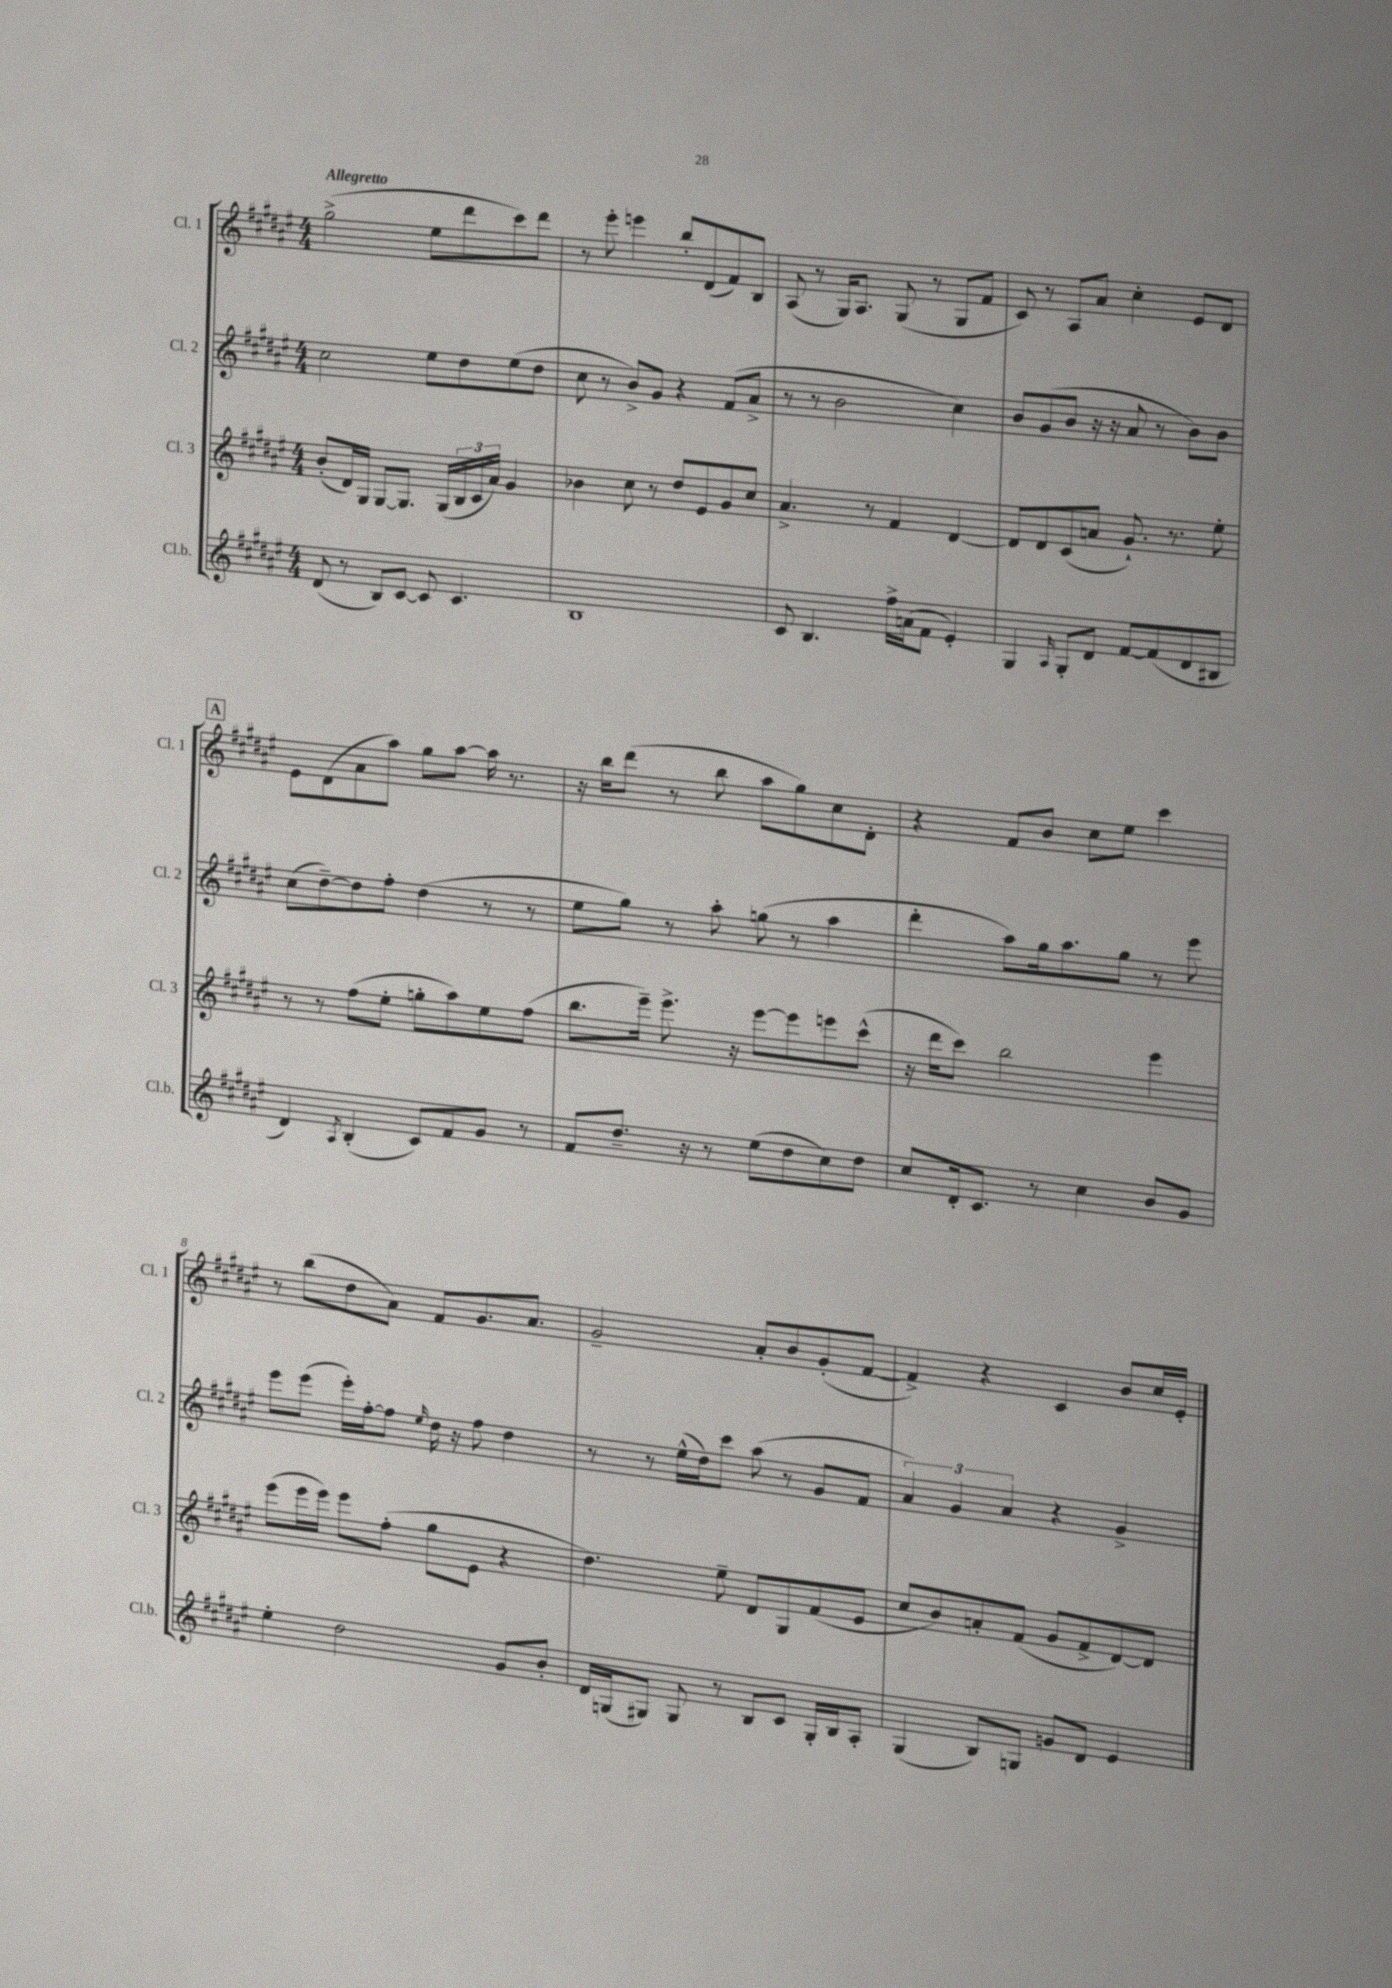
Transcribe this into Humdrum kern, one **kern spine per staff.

**kern	**kern	**kern	**kern
*part4	*part3	*part2	*part1
*staff4	*staff3	*staff2	*staff1
*I"Cl.b.	*I"Cl. 3	*I"Cl. 2	*I"Cl. 1
*I'Cl.b.	*I'Cl. 3	*I'Cl. 2	*I'Cl. 1
*clefG2	*clefG2	*clefG2	*clefG2
*k[f#c#g#d#a#e#]	*k[f#c#g#d#a#e#]	*k[f#c#g#d#a#e#]	*k[f#c#g#d#a#e#]
*M4/4	*M4/4	*M4/4	*M4/4
=1	=1	=1	=1
!	!	!	!LO:TX:a:B:t=Allegretto
(8d#/	(8b'/L	2cc#\	(2gg#^\
8r	16d#/L)	.	.
.	16G#/JJ	.	.
8B/L)	[8G#/L	.	.
[8c#/J	8.G#/J]	.	.
8c#/]	.	8ee#\L	8ee#\L
.	(16G#/LL	.	.
4.c#/	24B/	8dd#\	8ddd#\
.	24c#/	.	.
.	24a#/JJ)	.	.
.	4g#/	(8ee#\	8ccc#\)
.	.	8dd#\J	8ddd#\J
=2	=2	=2	=2
1B	4b-X\	8cc#\	8r
.	.	8r	8eee#'\
.	8cc#\	8b^/L)	4eeen\
.	8r	8g#/J	.
.	8dd#/L	4r	8bb'/L
.	8e#/	.	(8d#/
.	8g#/	(8f#/L	8f#/)
.	8cc#/J	8a#^/J	8B/J
=3	=3	=3	=3
8c#/	4.a#^/	8r	(8A#/
4.B/	.	8r	8r
.	.	2b\	16G#/KL)
.	.	.	8.A#/J
.	8r	.	.
16ff#^\LL	4f#/	.	(8G#/
(16an\J	.	.	.
8f#\J	.	.	8r
4e#'/)	[4d#/	4cc#\)	8G#/L
.	.	.	8f#/J
=4	=4	=4	=4
4G#/	8d#/L]	8b/L	8c#/)
.	8d#/	(8g#/	8r
16qqA#/	.	.	.
8G#'/L	(8c#/	8b/J	8A#/L
8d#/J	8an/J	16r	8a#/J
.	.	16r	.
[8f#/L	8.g#`/)	8a#/	4cc#'\
(8f#/]	.	8r	.
.	8.r	.	.
8d#/	.	8b\L)	8e#/L
8B#X/J	8ee#'\	8b\J	8d#/J
!!LO:LB:g=z
!!LO:REH:place=s1:t=A
=5	=5	=5	=5
4d#/)	8r	(8cc#\L	8e#\L
.	8r	[8dd#~\)	(8d#\
8qA#/	.	.	.
(4B'/	(8ff#\L	8dd#\]	8a#\
.	8ee#'\J	8ff#'\J	8aa#\J)
8c#/L)	8ggn'\L	(4dd#\	8gg#\L
8f#/	8aa#\)	.	[8aa#\J
8g#/J	8ee#\	8r	16aa#\]
.	.	.	8.r
8r	(8ff#\J	8r	.
=6	=6	=6	=6
8f#/L	8.bb\L	8ee#\L	16r
.	.	.	16bb\KL
8.dd#~/J	.	8gg#\J)	(8ddd#\J
.	16eee#~\Jk)	.	.
.	8.eee#^\	8r	8r
16r	.	.	.
8r	.	8aa#'\	8bb\
.	16r	.	.
(8ee#\L	[8eee#\L	(8ggn\	8aa#\L
8dd#\	8eee#\]	8r	8gg#\)
8cc#\)	8eeen\	4aa#\	8cc#\
8dd#\J	(8ccc#^^\J	.	8d#'\J
=7	=7	=7	=7
8cc#/L	16r	4ddd#'\	4r
.	16ddd#\KL	.	.
16d#'/k	8ccc#\J)	.	.
8.c#/J	.	.	.
.	2bb\	8aa#\L)	8f#/L
8r	.	16gg#\k	8b/J
.	.	8.aa#\	.
4cc#\	.	.	8cc#\L
.	.	8gg#\J	8ee#\J
8b/L	4eee#\	8r	4ccc#\
8g#/J	.	8eee#\	.
!!LO:LB:g=z
=8	=8	=8	=8
4ee#'\	(8eee#\L	8eee#\L	8r
.	16eee#\L	(8eee#\J	(8bb\L
.	16eee#\JJ)	.	.
2dd#\	8eee#\L	16eee#'\LL)	8dd#\
.	.	[16ff#'\J	.
.	(8ff#'\J	8ff#\J]	8a#\J)
.	.	16qqee#/	.
.	8gg#\L	16dd#\	8f#/L
.	.	16r	.
.	8e#\J	8ff#\	8.g#/
8g#/L	4r	4dd#\	.
.	.	.	8.a#/J
8b'/J	.	.	.
=9	=9	=9	=9
16d#/LL	4.dd#\)	8r	2g#~/
(16Gn/J	.	.	.
8G#X/J)	.	8r	.
8G#/	.	(16ee#^^\LL	.
.	.	16dd#\J)	.
8r	8ee#~\	8ccc#\J	.
8B/L	8d#/L	(8aa#\	8a#'/L
8c#/J	8G#/	8r	8b/
16G#'/LL	(8f#/	8g#/L	(8g#'/
16B/J	.	.	.
8A#'/J	8e#/J	8f#/J	[8f#/J
=10	=10	=10	=10
(4G#/	8cc#/L	6a#/)	4f#^/])
.	8b/)	.	.
.	.	6g#/	.
8B/L)	8an'/	.	4r
.	.	6a#/	.
8Gn/J	(8f#/J	.	.
8gn/L	8g#/L	4r	4c#/
8d#/J	8f#^/	.	.
4e#/	[8d#/)	4g#^/	8b/L
.	8d#/J]	.	16cc#/L
.	.	.	16e#'/JJ
==	==	==	==
*-	*-	*-	*-
